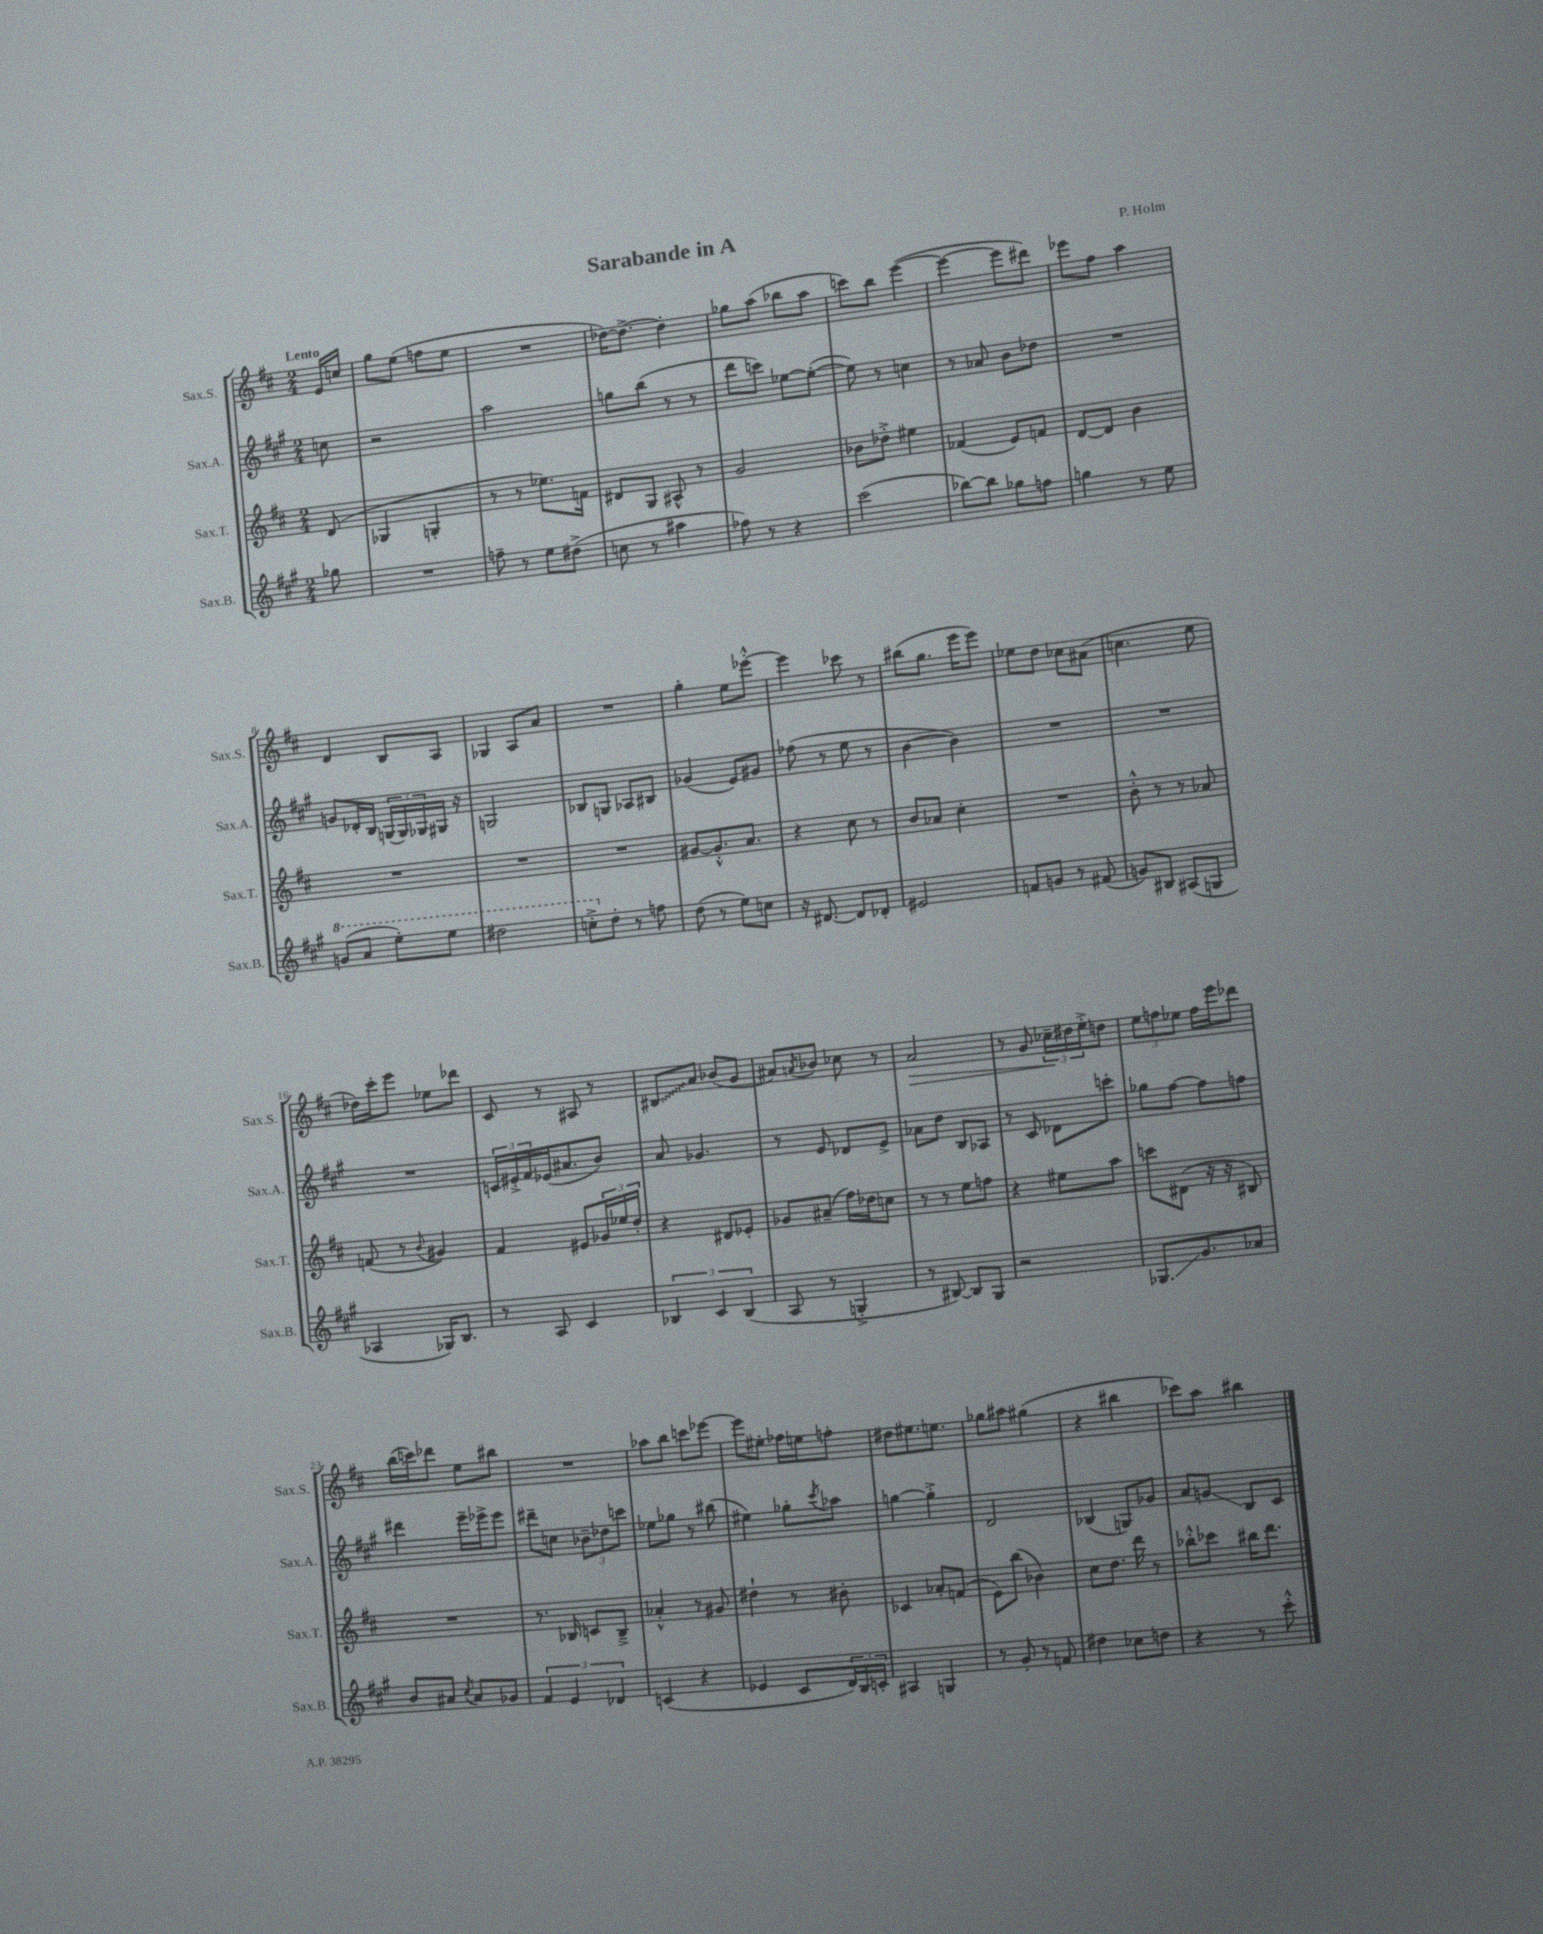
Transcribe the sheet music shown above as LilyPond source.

\header { title = "Sarabande in A" composer = "P. Holm" }
<<
\new StaffGroup <<
\new Staff = "s0" \with { instrumentName = "Sax.S." shortInstrumentName = "Sax.S." } {
    \clef treble \key d \major \numericTimeSignature \time 2/4 \partial 8 \tempo "Lento"
    e'16 c''16 |
    g''8 e''8( f''8 e''8 |
    R2 |
    des''16~) des''8.~-> des''4-. |
    ges''8 a''8( bes''8 a''8 |
    c'''8) b''8 e'''4~( |
    e'''4~ e'''8 dis'''8) |
    ees'''8 fis''8 a''4 |
    d'4 b8 a8 |
    ges4 a8 a'8 |
    R2 |
    g''4-. e''8 ees'''8~-.-^ |
    ees'''4 ces'''8 r8 |
    bis''8( g''8. e'''16 e'''8) |
    ees''8 d''8 ces''8 ais'8( |
    c''4. e''8 |
    des''16) cis'''16-. e'''8 ees''8 des'''8 |
    cis'8 r8 ais8 r8 |
    \once \override Glissando.style = #'zigzag bis8\glissando a'8 bes'8( g'8 |
    ais'8) \acciaccatura { a'8 } bes'8 ces''8 r8 |
    a'2\> |
    r8 g'8 \tuplet 3/2 { ces''16--\! dis''16 e''16-.-> } d''8 |
    \tuplet 3/2 { e''8 f''8 ees''8 } f''16 e'''16 des'''8 |
    b''16( c'''16) des'''8 e''8 bis''8 |
    R2 |
    aes''8 b''8 c'''8 ees'''8~ |
    ees'''8 eis''8-. fes''16 e''16 f''8-. |
    dis''8 eis''8. e''8. |
    ges''8 ais''8 gis''4( |
    r4 bis''4 |
    ces'''8) a''8 bis''4 \bar "|." |
}
\new Staff = "s1" \with { instrumentName = "Sax.A." shortInstrumentName = "Sax.A." } {
    \clef treble \key a \major \numericTimeSignature \time 2/4 \partial 8
    c''8 |
    r2 |
    a''2 |
    g''8 b''8( r8 r8 |
    d'''8 c'''8) ees''8~ ees''8~-.( |
    ees''8) r8 c''4 |
    r8 aes'8 b'8 des''8 |
    R2 |
    g'8 des'16-. b16 \tuplet 3/2 { g16( g16) ges16 } gis16 r16 |
    g2 |
    bes8 g8 aes8 bis8 |
    ges'4( e'8) gis'8 |
    fes''8( r8 e''8 r8 |
    b'4~ b'4) |
    R2 |
    R2 |
    R2 |
    \tuplet 3/2 { c'16 eis'16-.-> fis'16 } ees'16( ais'8. b'8) |
    a'8 ges'4. |
    r8 e'8 des'8 e'8-> |
    aes'8 d''8 b8 aes8 |
    r8 cis'8 des'8 c'''8-. |
    ges''8 fis''8~ fis''8 f''8 |
    dis'''4 e'''16-- ees'''16-> ees'''8 |
    dis'''8-- c''8 \tuplet 3/2 { bes'8-- des''8 c'''8 } |
    ees''8 ges''8 r8 bis''8( |
    eis''4) ges''8-. \acciaccatura { cis'''8 } aes''8 |
    g''4~ g''4-.-> |
    d'2 |
    bes4( g8) ges'8 |
    a'8 g'8\glissando b8 cis'8 \bar "|." |
}
\new Staff = "s2" \with { instrumentName = "Sax.T." shortInstrumentName = "Sax.T." } {
    \clef treble \key d \major \numericTimeSignature \time 2/4 \partial 8
    d'8( |
    ges4 g4-. |
    r8 r8 ees''8.) f'16 |
    dis'8 g8 ais8-^ r8 |
    g'2 |
    bes'8 des''8-.-> eis''4 |
    fes'4( e'8) f'8 |
    d'8~ d'8 b'4 |
    R2 |
    R2 |
    R2 |
    gis'8~ gis'8.-.-^ a'8. |
    r4 cis''8 r8 |
    b'8 aes'8 cis''4-. |
    R2 |
    b'8-.-^ r8 r8 aes'8 |
    f'8( r8 \appoggiatura { b'8 } gis'4) |
    fis'4 eis'8 \tuplet 3/2 { ges'16 ees''16 d''16-. } |
    r4 dis'8 ees'8-. |
    ges'8 ais'8--( fis''16) des''16 c''8 |
    r8 r8 e''8 f''8 |
    r4 eis''8 a''8 |
    c'''8 dis'8( r16 r16 bis8) |
    R2 |
    r8. bes16 c'8 bes8---> |
    aes'4-.-^ r8 gis'8 |
    dis''4-! r8 bis'8-. |
    ces'4 aes'8-. f'8( |
    e'8) b''8( bes'4) |
    cis''8 d''8. d'''16 r8 |
    bes''8-.-^ ces'''8 bis''16 d'''8. \bar "|." |
}
\new Staff = "s3" \with { instrumentName = "Sax.B." shortInstrumentName = "Sax.B." } {
    \clef treble \key a \major \numericTimeSignature \time 2/4 \partial 8
    ges''8 |
    R2 |
    f''8-- r8 e''8 dis''8->( |
    c''8 r8 ais''4 |
    fes''8) r8 r4 |
    cis'''2( |
    bes''8~) bes''8 ges''8 f''8 |
    g''4 r8 e''8 |
    \ottava #1 g''8( a''8 e'''8-.) e'''8 |
    dis'''2 |
    c'''8-.-> \ottava #0 d''8-. r8 f''8 |
    d''8( r8 e''8) c''8 |
    r16 dis'8.~ dis'8 des'8-. |
    eis'2 |
    f'8 g'8 r8 fis'8( |
    g'8) bis8 ais8( g8 |
    aes4 ges16) b8. |
    r8 a8 cis'4 |
    \tuplet 3/2 { bes4 cis'4 bes4( } |
    a8 r8 g4-.-> |
    r8 bis8~) bis8 gis8 |
    r2 |
    ges8.\glissando gis'8. aes'8 |
    b'8 ais'8 \acciaccatura { cis''8 } ais'8 ges'8 |
    \tuplet 3/2 { fis'4 e'4 des'4 } |
    c'4( r4 |
    ees'4 cis'8 \tuplet 3/2 { d'16) b16 c'16-. } |
    ais4 g4 |
    r8 gis'8-. r8 f'8 |
    dis''4 ces''8 d''8 |
    r4 r8 cis'''8-.-^ \bar "|." |
}
>>
>>
